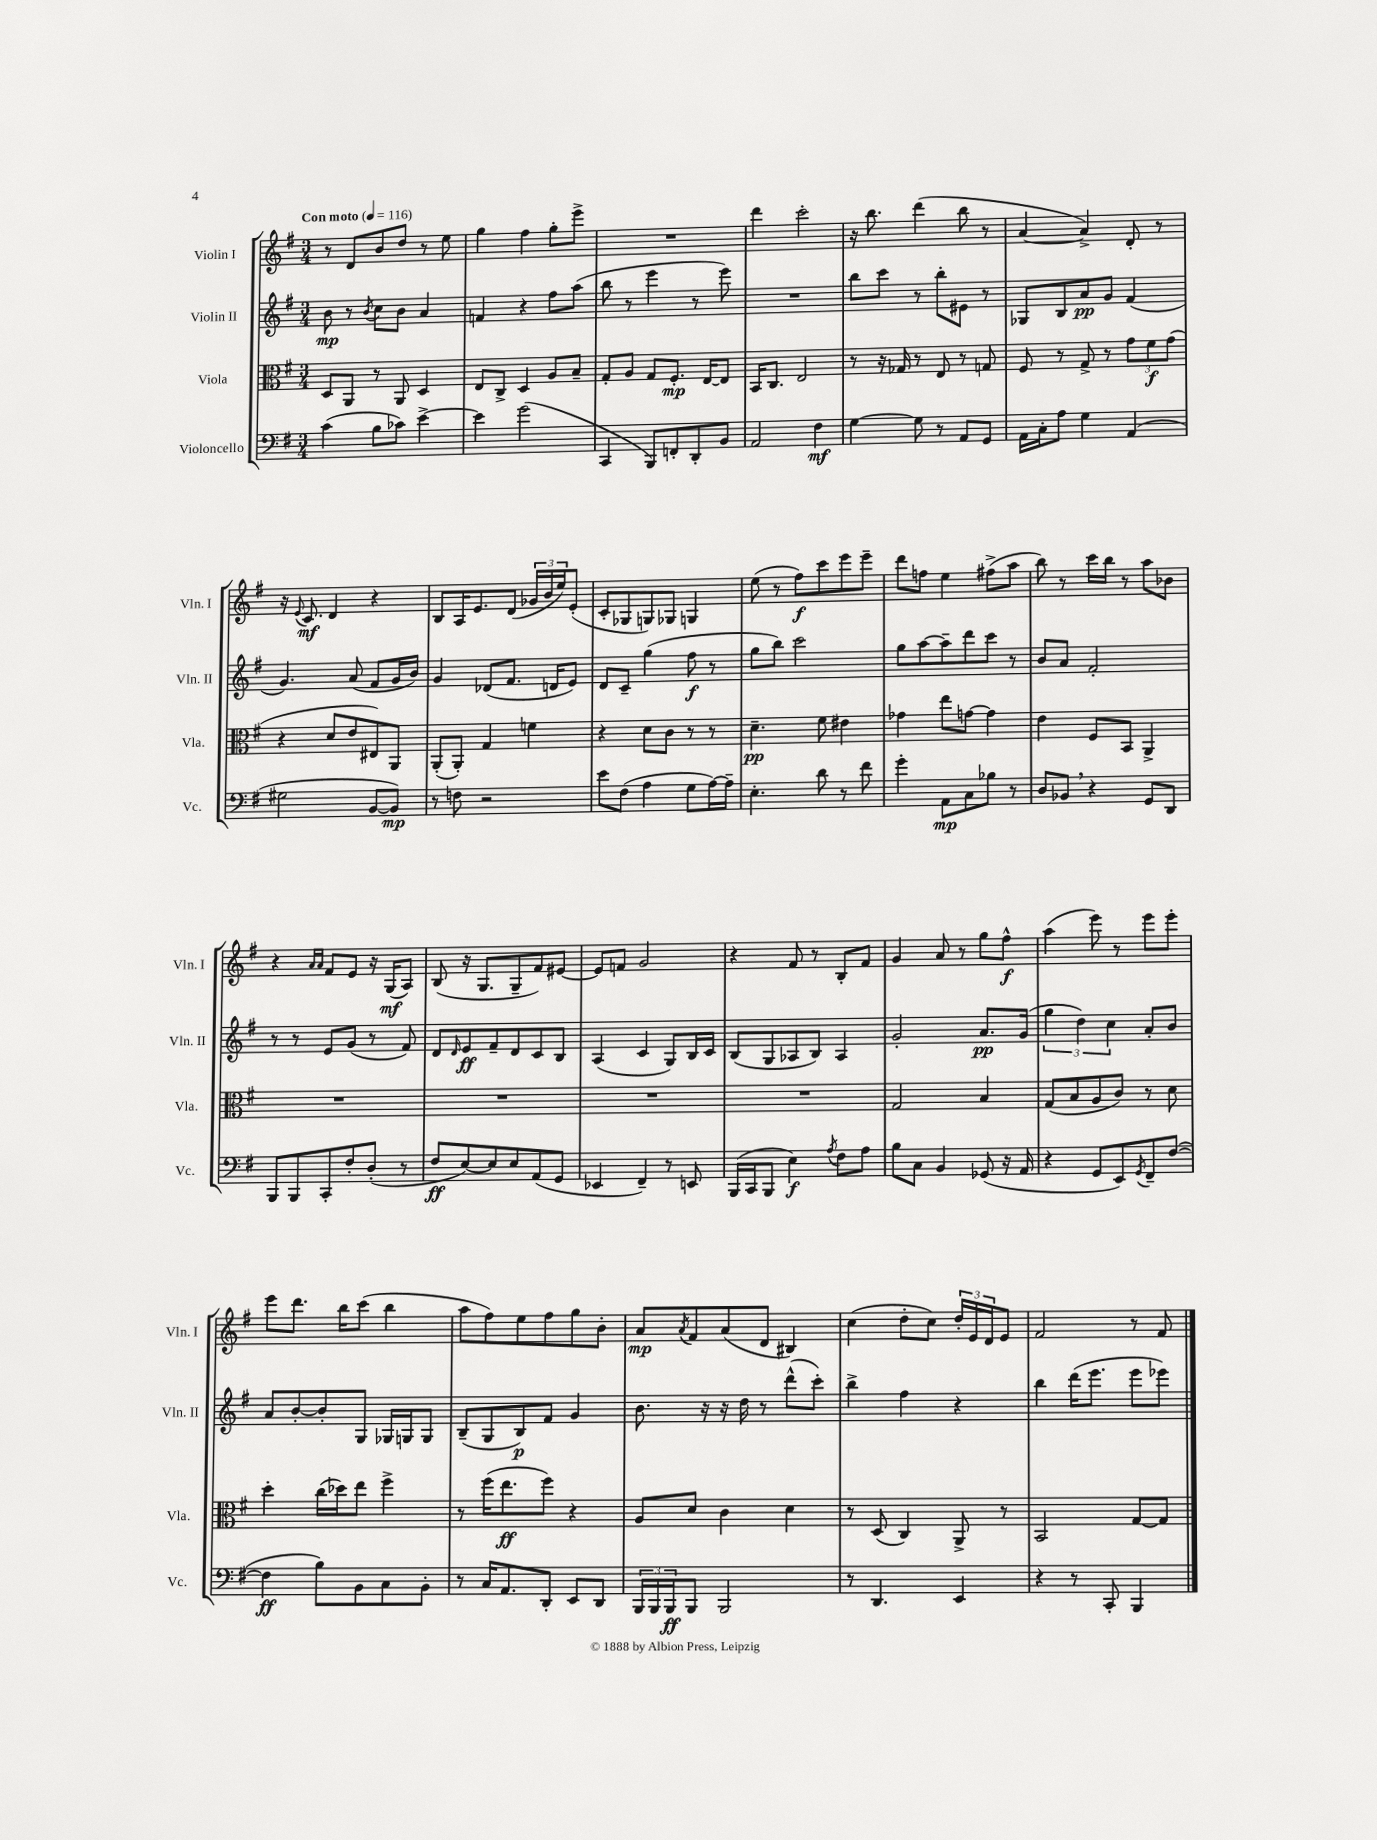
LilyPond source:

<<
\new StaffGroup <<
\new Staff = "s0" \with { instrumentName = "Violin I" shortInstrumentName = "Vln. I" } {
    \clef treble \key g \major \numericTimeSignature \time 3/4 \tempo "Con moto" 4 = 116
    r8 d'8 b'8 d''8 r8 e''8 |
    g''4 fis''4 g''8-. e'''8-> |
    R2. |
    d'''4 c'''2-. |
    r16 b''8. d'''4( b''8 r8 |
    a'4~ a'4->) d'8-. r8 |
    r16 \appoggiatura { e'8 } c'8.\mf d'4 r4 |
    b8 a16 e'8. d'8( \tuplet 3/2 { ges'16 b'16 e''16) } e'8-.( |
    c'8-. ges8 g8) ges8 g4 |
    e''8( r8 fis''8\f) c'''8 e'''8 e'''8-- |
    d'''8 f''8 e''4 fis''8->( a''8 |
    b''8) r8 c'''16 b''16 r8 a''8 bes'8 |
    r4 \grace { a'16 a'16 } fis'8 e'8 r16 g16\mf( a8) |
    b8( r16 g8. g8-- fis'8) eis'8~ |
    eis'8 f'8 g'2 |
    r4 fis'8 r8 b8-. fis'8 |
    g'4 a'8 r8 g''8 fis''8-^\f |
    a''4( e'''8) r8 e'''8 e'''8-. |
    e'''8 d'''8. b''16 c'''8( b''4 |
    a''8 fis''8) e''8 fis''8 g''8 b'8-. |
    a'8\mp \acciaccatura { a'8 } fis'8 a'8( d'8 bis4) |
    c''4( d''8-. c''8) \tuplet 3/2 { d''16-. e'16 d'16 } e'8 |
    fis'2 r8 fis'8 \bar "|." |
}
\new Staff = "s1" \with { instrumentName = "Violin II" shortInstrumentName = "Vln. II" } {
    \clef treble \key g \major \numericTimeSignature \time 3/4
    b'8\mp r8 \acciaccatura { b'8 } c''8 b'8 a'4 |
    f'4 r4 fis''8 a''8( |
    b''8 r8 e'''4 r8 e'''8) |
    R2. |
    b''8 c'''8 r8 b''8-. eis'8 r8 |
    ges8 b8 a'8\pp g'8 fis'4( |
    g'4.) a'8( fis'8 g'16 b'16) |
    g'4 des'8( fis'8. d'16 e'8) |
    d'8 c'8-- g''4( fis''8\f r8 |
    g''8 b''8) c'''2 |
    g''8 a''8~ a''8-- d'''8 c'''8 r8 |
    b'8 a'8 fis'2-. |
    r8 r8 e'8 g'8( r8 fis'8) |
    d'8 \grace { d'16 } e'8\ff fis'8-- d'8 c'8 b8 |
    a4( c'4 g8) b16 c'16 |
    b8( g8 aes8 b8) aes4 |
    g'2-. a'8.\pp g'16( |
    \tuplet 3/2 { g''4 d''4) c''4 } a'8-. b'8 |
    a'8 b'8~-. b'8-. g8 ges16 g16 g8 |
    b8--( g8 b8\p) fis'8 g'4 |
    b'8. r16 r16 d''16 r8 d'''8-^( c'''8-.) |
    b''4-> fis''4 r4 |
    b''4 d'''16( e'''8. e'''8 ees'''8) \bar "|." |
}
\new Staff = "s2" \with { instrumentName = "Viola" shortInstrumentName = "Vla." } {
    \clef alto \key g \major \numericTimeSignature \time 3/4
    d8 a,8 r8 a,8 d4 |
    e8 c8-> d4 a8 b8-- |
    g8-. a8 g8 fis8.-.\mp e16~ e8 |
    b,16 c8. e2 |
    r8 r16 ges16 r8 e8 r8 g8 |
    fis8 r8 g8-> r8 \tuplet 3/2 { g'8 fis'8\f g'8( } |
    r4 d'8 e'8 eis8) a,8 |
    a,8-.( a,8-.) g4 f'4 |
    r4 d'8 c'8 r8 r8 |
    d'4.--\pp fis'8 eis'4 |
    ges'4 e''8 g'8~ g'4 |
    e'4 fis8 b,8 a,4-> |
    R2. |
    R2. |
    R2. |
    R2. |
    g2 b4 |
    g8( b8 a8 c'8) r8 d'8 |
    d''4-. c''16( des''16) e''8 fis''4-> |
    r8 fis''16( e''8.\ff fis''8) r4 |
    a8 d'8 c'4 d'4 |
    r8 d8( c4) a,8-> r8 |
    b,2 g8~ g8 \bar "|." |
}
\new Staff = "s3" \with { instrumentName = "Violoncello" shortInstrumentName = "Vc." } {
    \clef bass \key g \major \numericTimeSignature \time 3/4
    c'4( b8 ces'8) e'4~-> |
    e'4 g'2( |
    c,4 b,,8) f,8-. d,8-. b,8 |
    a,2 fis4\mf |
    g4~ g8 r8 a,8 g,8 |
    a,16 c16-. a8 g4 a,4( |
    gis2 b,8~ b,8\mp) |
    r8 f8 r2 |
    e'8 fis8( a4 g8 a16~) a16-- |
    e4.-. d'8 r8 fis'8 |
    g'4-. a,8\mp c8 bes8 r8 |
    d8 bes,8 \breathe r4 g,8 d,8 |
    b,,8 b,,8 c,8-. fis8-. d8-.( r8 |
    fis8\ff e8~) e8 e8 a,8( g,8 |
    ees,4 fis,4--) r8 e,8 |
    b,,16( c,16 b,,8 e4\f) \acciaccatura { a8 } fis8 a8 |
    b8 c8 b,4 ges,8( r16 a,16 |
    r4 g,8 e,8) \acciaccatura { g,8 } fis,8-- fis8~( |
    fis4\ff b8) b,8 c8 b,8-. |
    r8 c16 a,8. d,8-. e,8 d,8 |
    \tuplet 3/2 { b,,16 b,,16 b,,16\ff } b,,8 b,,2 |
    r8 d,4. e,4 |
    r4 r8 c,8-. b,,4 \bar "|." |
}
>>
>>
\layout { \context { \Score \remove "Bar_number_engraver" } }
